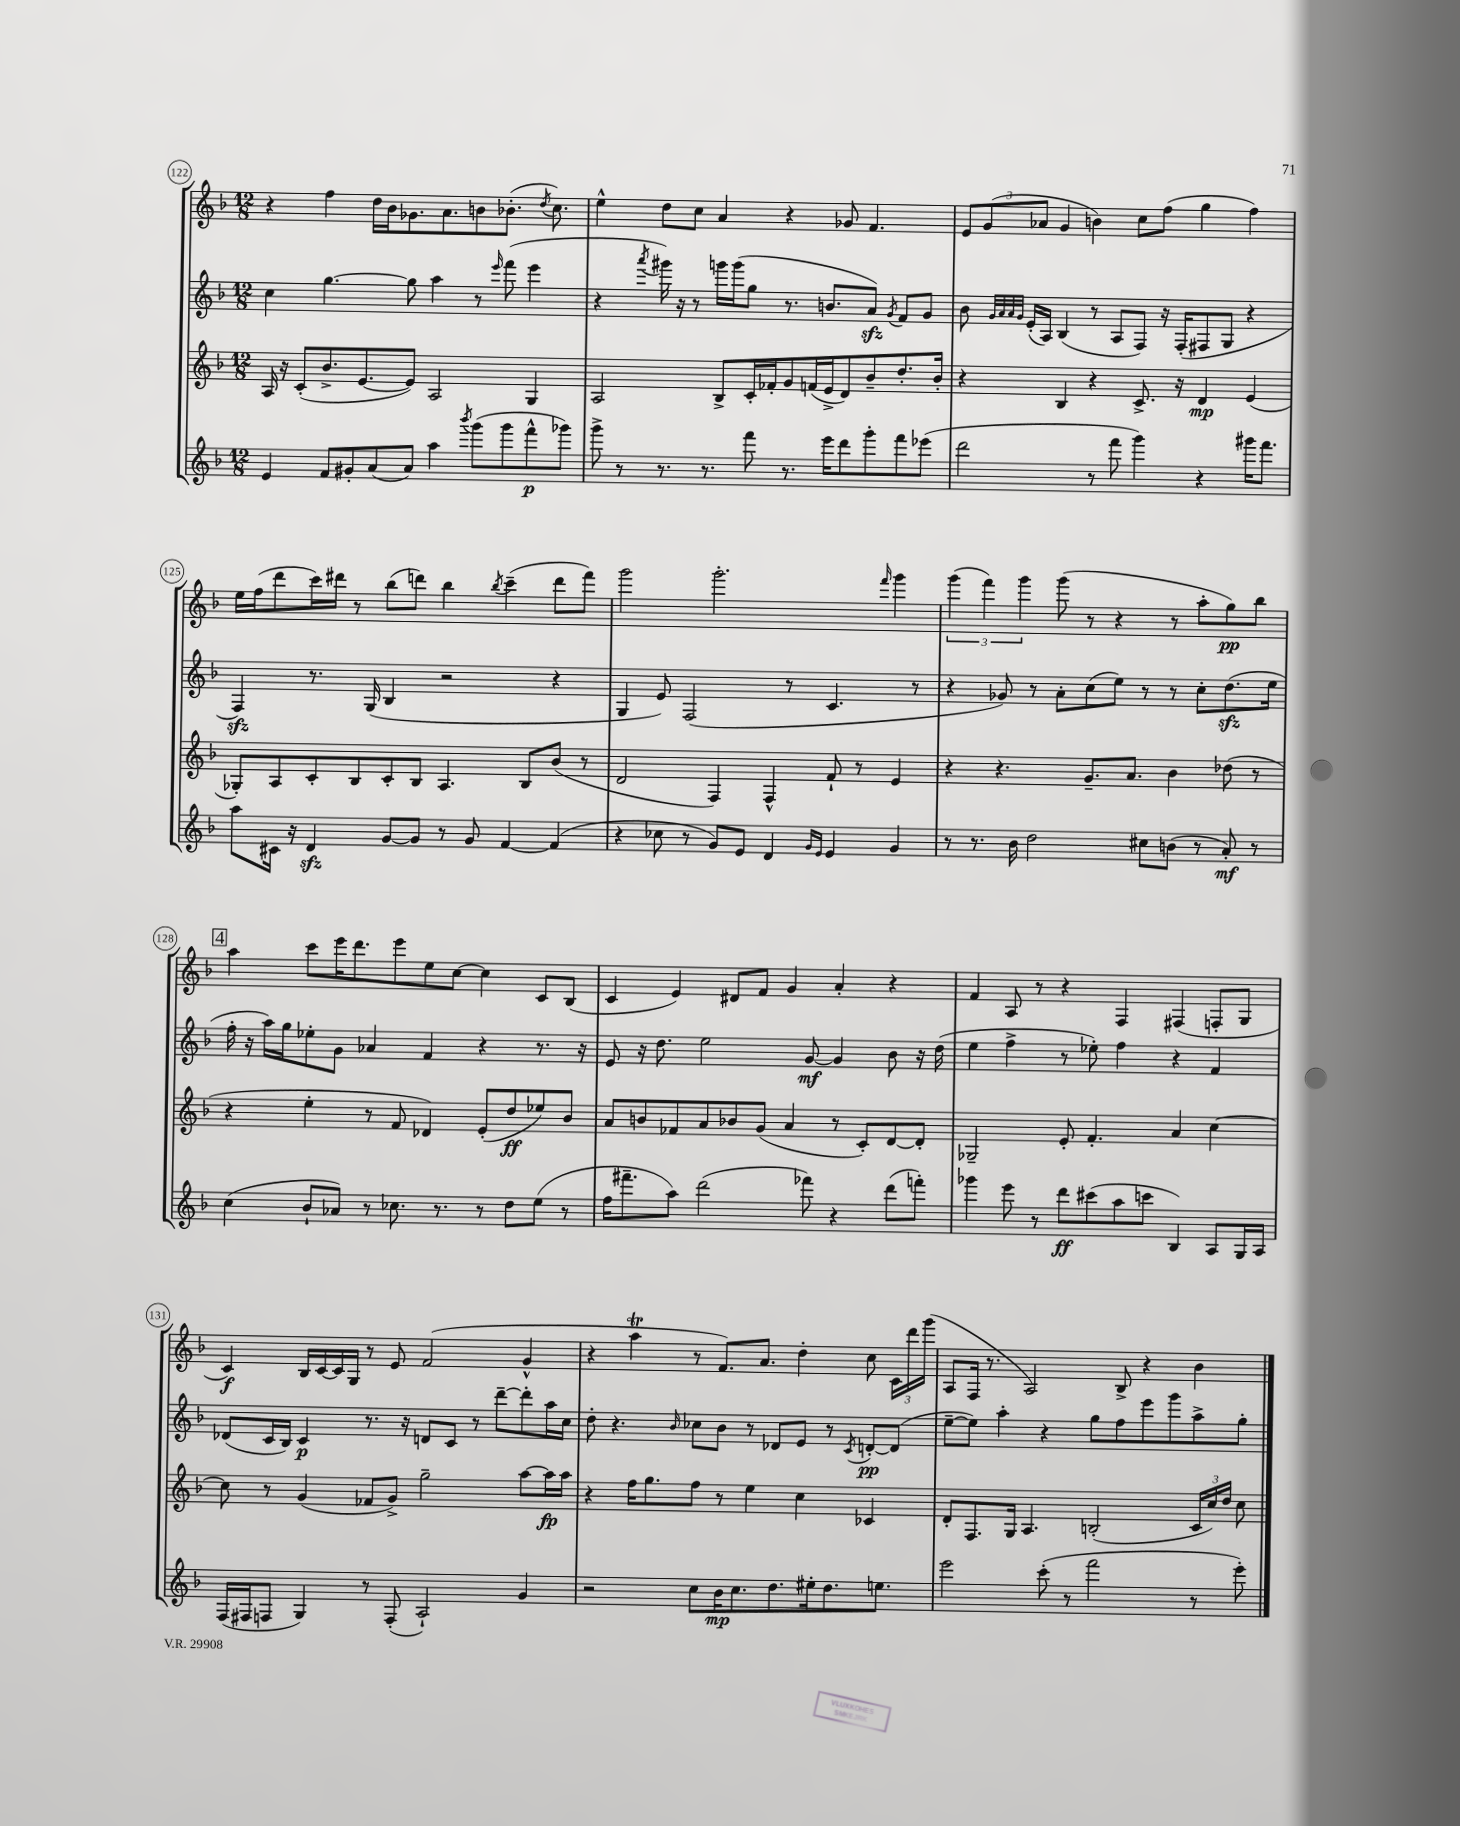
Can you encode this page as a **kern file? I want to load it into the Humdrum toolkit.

**kern	**dynam	**kern	**dynam	**kern	**dynam	**kern	**dynam
*part4	*part4	*part3	*part3	*part2	*part2	*part1	*part1
*staff4	*staff4	*staff3	*staff3	*staff2	*staff2	*staff1	*staff1
*clefG2	*	*clefG2	*	*clefG2	*	*clefG2	*
*k[b-]	*	*k[b-]	*	*k[b-]	*	*k[b-]	*
*M12/8	*	*M12/8	*	*M12/8	*	*M12/8	*
=122	=122	=122	=122	=122	=122	=122	=122
4e/	.	16A/	.	4cc\	.	4r	.
.	.	16r	.	.	.	.	.
.	.	(8c'/L	.	.	.	.	.
8f/L	.	8.b-^/	.	[4.gg\	.	4ff\	.
8g#X'/	.	.	.	.	.	.	.
.	.	[8.e/	.	.	.	.	.
(8a/	.	.	.	.	.	16dd\LL	.
.	.	.	.	.	.	16b-\J	.
8a/J)	.	8e/J])	.	8gg\]	.	8.g-X\	.
4aa\	.	2A/	.	4aa\	.	.	.
.	.	.	.	.	.	8.a\	.
8qbbb-/	.	.	.	.	.	.	.
(8ggg\L	.	.	.	8r	.	8bn\	.
.	.	.	.	16qqeee/	.	.	.
8ggg\	.	.	.	(8fff\	.	(8.b-X'\J	.
8fff^^\	p	4G/	.	4eee\	.	.	.
.	.	.	.	.	.	8qdd/	.
.	.	.	.	.	.	8.cc\)	.
8ggg-X\J)	.	.	.	.	.	.	.
=123	=123	=123	=123	=123	=123	=123	=123
8ggg^\	.	2A/	.	4r	.	4ee^^\	.
8r	.	.	.	.	.	.	.
.	.	.	.	8qaaa/	.	.	.
8.r	.	.	.	16ggg#X\)	.	8dd\L	.
.	.	.	.	16r	.	.	.
.	.	.	.	8r	.	8cc\J	.
8.r	.	.	.	.	.	.	.
.	.	8B-^/L	.	16gggn\LL	.	4a/	.
.	.	.	.	(16ggg\J	.	.	.
8fff\	.	16c'/L	.	8gg\J	.	.	.
.	.	16f-X'/J	.	.	.	.	.
8.r	.	8g/	.	8.r	.	4r	.
.	.	(16fn/L	.	.	.	.	.
16eee\KL	.	16e^/J	.	8.bn/L	.	.	.
8ddd\	.	8d/)	.	.	.	8g-X/	.
8ggg'\	.	8b-~/	.	8azz/J)	.	4.f/	.
.	.	.	.	8qg/	.	.	.
8fff\	.	8.dd'/	.	8f/L	.	.	.
(8eee-X\J	.	.	.	8g/J	.	.	.
.	.	16b-'/Jk	.	.	.	.	.
=124	=124	=124	=124	=124	=124	=124	=124
2ddd\	.	4r	.	8b-\	.	12e/L	.
.	.	.	.	.	.	(12g/	.
.	.	.	.	32qqg/LLL	.	.	.
.	.	.	.	32qqa/	.	.	.
.	.	.	.	32qqa/	.	.	.
.	.	.	.	32qqg/JJJ	.	.	.
.	.	.	.	(16e'/LL	.	.	.
.	.	.	.	.	.	12a-X/J	.
.	.	.	.	16A/JJ)	.	.	.
.	.	4B-/	.	(4B-/	.	4g/	.
8r	.	4r	.	8r	.	4bn\)	.
8fff\	.	.	.	8A/L	.	.	.
4ggg\)	.	8.c^/	.	8F/J)	.	8cc\L	.
.	.	.	.	16r	.	(8ff\J	.
.	.	16r	.	(16F'/KL	.	.	.
4r	.	4d/	mp	8F#X/	.	4gg\	.
.	.	.	.	8G/J	.	.	.
16ggg#X\KL	.	(4e/	.	4r	.	4ff\)	.
8.fff\J	.	.	.	.	.	.	.
!!LO:LB:g=z
=125	=125	=125	=125	=125	=125	=125	=125
8aa\L	.	8G-X'/L)	.	4Fzz/)	.	16ee\LL	.
.	.	.	.	.	.	(16ff\J	.
16c#X\Jk	.	8A/	.	.	.	8ddd\	.
16r	.	.	.	.	.	.	.
4dzz/	.	8c'/	.	8.r	.	16ccc\L)	.
.	.	.	.	.	.	16ddd#X\JJ	.
.	.	8B-/	.	.	.	8r	.
.	.	.	.	(16G/	.	.	.
[8g/L	.	8c'/	.	4B-/	.	(8bb-\L	.
8g/J]	.	8B-/J	.	.	.	8dddn\J)	.
8r	.	4.A/	.	2r	.	4bb-\	.
8g/	.	.	.	.	.	.	.
.	.	.	.	.	.	8qbb-/	.
[4f/	.	.	.	.	.	(4ccc~\	.
.	.	8B-/L	.	.	.	.	.
(4f/]	.	(8b-/J	.	4r	.	8ddd\L	.
.	.	8r	.	.	.	8fff\J)	.
=126	=126	=126	=126	=126	=126	=126	=126
4r	.	2d/	.	4G/	.	2ggg\	.
8cc-X\	.	.	.	8e/)	.	.	.
8r	.	.	.	(2F/	.	.	.
8g/L)	.	4F/)	.	.	.	2.ggg'\	.
8e/J	.	.	.	.	.	.	.
4d/	.	4F^^/	.	.	.	.	.
.	.	.	.	8r	.	.	.
16qqg/LL	.	.	.	.	.	.	.
16qqe/JJ	.	.	.	.	.	.	.
4e/	.	8f`/	.	4.c/	.	.	.
.	.	8r	.	.	.	.	.
.	.	.	.	.	.	16qqfff/	.
4g/	.	4e/	.	.	.	4ggg\	.
.	.	.	.	8r	.	.	.
=127	=127	=127	=127	=127	=127	=127	=127
8r	.	4r	.	4r	.	(6ggg\	.
8.r	.	.	.	.	.	.	.
.	.	.	.	.	.	6fff\)	.
.	.	4.r	.	8g-X/)	.	.	.
16b-\	.	.	.	.	.	.	.
.	.	.	.	.	.	6ggg\	.
2dd\	.	.	.	8r	.	.	.
.	.	.	.	8a'\L	.	(8ggg\	.
.	.	8.g~/L	.	(8cc\	.	8r	.
.	.	.	.	8ee\J)	.	4r	.
.	.	8.a/J	.	.	.	.	.
8cc#X\L	.	.	.	8r	.	.	.
(8bn\J	.	4b-\	.	8r	.	8r	.
8r	.	.	.	8cc'\L	.	8aa'\L	.
8a'/)	mf	(8dd-X\	.	(8.ddzz\	.	8gg\)	pp
8r	.	8r	.	.	.	8bb-\J	.
.	.	.	.	16ee\Jk	.	.	.
!!LO:LB:g=z
!!LO:REH:place=s1:t=4
=128	=128	=128	=128	=128	=128	=128	=128
(4cc\	.	4r	.	16ff'\	.	4aa\	.
.	.	.	.	16r	.	.	.
.	.	.	.	16aa\LL)	.	.	.
.	.	.	.	16gg\J	.	.	.
8b-`/L	.	4ee'\	.	8ee-X'\	.	8ccc\L	.
8a-X/J)	.	.	.	8g\J	.	16eee\K	.
.	.	.	.	.	.	8.ddd\	.
8r	.	8r	.	4a-X/	.	.	.
8.cc-X\	.	8f/	.	.	.	8eee\	.
.	.	4d-X/)	.	4f/	.	8ee\	.
8.r	.	.	.	.	.	.	.
.	.	.	.	.	.	[8cc\J	.
8r	.	(8e'/L	.	4r	.	4cc\]	.
8dd\L	.	8dd/	ff	.	.	.	.
(8ee\J	.	8ee-X/)	.	8.r	.	8c/L	.
8r	.	8b-/J	.	.	.	(8B-/J	.
.	.	.	.	16r	.	.	.
=129	=129	=129	=129	=129	=129	=129	=129
16ff\KL	.	8a/L	.	8e/	.	4c/	.
8.fff#X~\	.	.	.	.	.	.	.
.	.	8bn/	.	16r	.	.	.
.	.	.	.	8.dd\	.	.	.
8aa\J)	.	8f-X/	.	.	.	4e/)	.
(2ddd\	.	8a/	.	2ee\	.	.	.
.	.	8b-X/	.	.	.	8d#X/L	.
.	.	(8g/J	.	.	.	8f/J	.
.	.	4a/	.	.	.	4g/	.
8fff-X\)	.	.	.	[8g/	mf	.	.
4r	.	8r	.	4g/]	.	4a'/	.
.	.	8c'/L)	.	.	.	.	.
(8ddd\L	.	[8d/	.	8b-\	.	4r	.
8fffn'\J)	.	8d'/J]	.	16r	.	.	.
.	.	.	.	(16dd\	.	.	.
=130	=130	=130	=130	=130	=130	=130	=130
4ggg-X\	.	2G-X~/	.	4ee\	.	4f/	.
8eee\	.	.	.	4ff^\	.	8A/	.
8r	.	.	.	.	.	8r	.
8ddd\L	ff	8e'/	.	8r	.	4r	.
(8ccc#X\	.	4.f'/	.	8ee-X'\)	.	.	.
8aa\	.	.	.	4ff\	.	4F/	.
8cccn\J	.	.	.	.	.	.	.
4B-/)	.	4a/	.	4r	.	(4F#X/	.
8A/L	.	[4cc\	.	4f/	.	8Fn'/L	.
16G/L	.	.	.	.	.	8G/J	.
16A/JJ	.	.	.	.	.	.	.
!!LO:LB:g=z
=131	=131	=131	=131	=131	=131	=131	=131
(16F/LL	.	8cc\]	.	(8d-X/L	.	4c/)	f
16F#X/J	.	.	.	.	.	.	.
8Fn/J	.	8r	.	16c/L	.	.	.
.	.	.	.	16B-/JJ)	.	.	.
4G/)	.	(4g/	.	4c/	p	16B-/LL	.
.	.	.	.	.	.	[16c/	.
.	.	.	.	.	.	16c/]	.
.	.	.	.	.	.	16G/JJ	.
8r	.	8f-X/L	.	8.r	.	8r	.
(8F'/	.	8g^/J)	.	.	.	8e/	.
.	.	.	.	16r	.	.	.
2A`/)	.	2gg~\	.	8dn/L	.	(2f/	.
.	.	.	.	8c/J	.	.	.
.	.	.	.	8r	.	.	.
.	.	.	.	[8ddd~\L	.	.	.
4g/	.	[8aa\L	.	8ddd'\]	.	4g^^/	.
.	.	16aa\L]	fp	16aa\L	.	.	.
.	.	16aa\JJ	.	16cc\JJ	.	.	.
=132	=132	=132	=132	=132	=132	=132	=132
2r	.	4r	.	8dd'\	.	4r	.
.	.	.	.	4.r	.	.	.
.	.	16ff\KL	.	.	.	4aat\	.
.	.	8.gg\	.	.	.	.	.
.	.	.	.	16qqb-/	.	.	.
8cc\L	.	8ff\J	.	8cc-X\L	.	8r	.
16b-\K	mp	8r	.	8b-\J	.	8.f/L)	.
8.cc\	.	.	.	.	.	.	.
.	.	4ee\	.	8r	.	.	.
.	.	.	.	.	.	8.a/J	.
8.dd\	.	.	.	8d-X/L	.	.	.
.	.	4cc\	.	8e/J	.	4dd'\	.
16ee#X'\k	.	.	.	.	.	.	.
8.dd\	.	.	.	8r	.	.	.
.	.	.	.	8qc/	.	.	.
.	.	4c-X/	.	[8dn'/L	pp	8cc\	.
8.een\J	.	.	.	.	.	.	.
.	.	.	.	(8d/J]	.	24c\LL	.
.	.	.	.	.	.	24ddd\	.
.	.	.	.	.	.	(24ggg\JJ	.
=133	=133	=133	=133	=133	=133	=133	=133
2eee\	.	8d'/L	.	[8ee~\L	.	8A/L	.
.	.	8.F/	.	8ee\J])	.	16F/Jk	.
.	.	.	.	.	.	8.r	.
.	.	.	.	4aa'\	.	.	.
.	.	16G/Jk	.	.	.	.	.
.	.	4.A/	.	.	.	2A/)	.
(8ccc'\	.	.	.	4r	.	.	.
8r	.	.	.	.	.	.	.
2fff\	.	(2Bn'/	.	8gg\L	.	.	.
.	.	.	.	8ff\	.	8B-^/	.
.	.	.	.	8eee\	.	4r	.
.	.	.	.	8ggg\	.	.	.
8r	.	24c/LL	.	8aa^\	.	4b-\	.
.	.	24cc/)	.	.	.	.	.
.	.	24dd/JJ	.	.	.	.	.
8eee'\)	.	8cc\	.	8gg'\J	.	.	.
==	==	==	==	==	==	==	==
*-	*-	*-	*-	*-	*-	*-	*-
